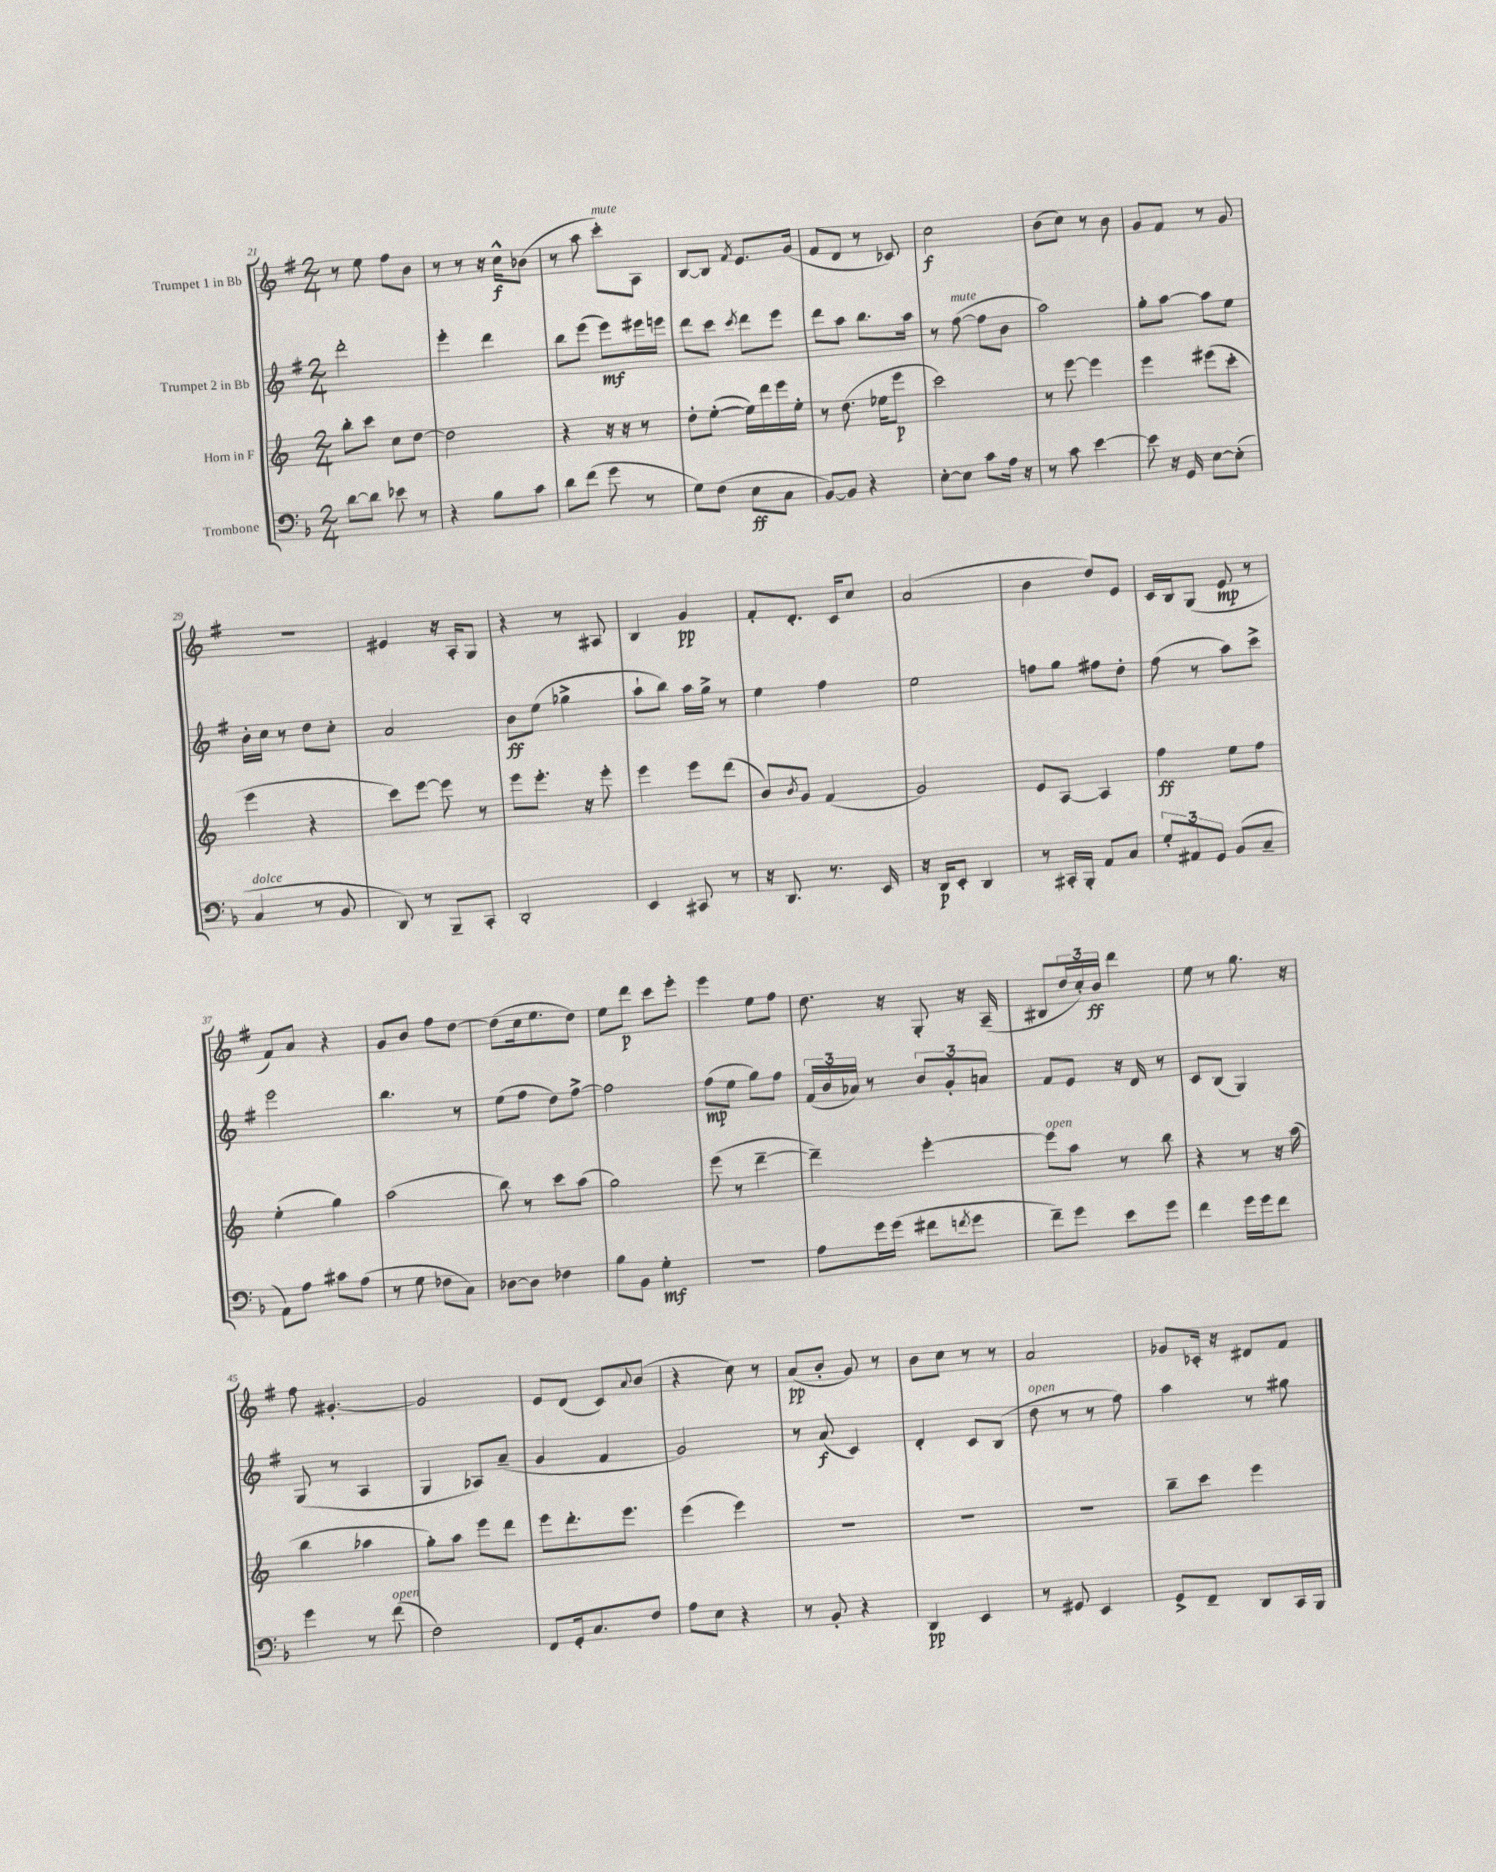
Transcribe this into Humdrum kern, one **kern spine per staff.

**kern	**kern	**kern	**kern
*staff4	*staff3	*staff2	*staff1
*clefF4	*clefG2	*clefG2	*clefG2
*k[b-]	*k[]	*k[f#]	*k[f#]
*M2/4	*M2/4	*M2/4	*M2/4
[8d\L	8bb'\L	2ddd'\	8r
8d\]J	8ccc\J	.	8ee\
8e-\	8cc\L	.	8ff#\L
8r	[8dd\J	.	8b\J
=	=	=	=
4r	2dd\]	4eee'\	8r
.	.	.	8r
8B-\L	.	4ddd\	16r
.	.	.	16cc^^\LK
8c\J	.	.	(8b-\J
=	=	=	=
8d\L	4r	8bb\L	8r
(8f\J	.	(8eee\J	8aa\
8g\	16r	8eee\L)	8ccc'\L)
.	16r	.	.
8r	8r	16eee#\L	8A\J
.	.	16eee\JJ	.
=	=	=	=
8G\L)	8dd'\L	8ddd\L	[8B/L
(8F\J	([8ee'\J	8ccc\J	8B/]J
.	.	8qccc/	8qf#/
8E\L	16ee\]LL)	8ddd\L	8.e/L
.	16ddd\	.	.
8C\J	16eee\	8eee\J	.
.	16ee'\JJ	.	(16g/Jk
=	=	=	=
[8BB-/L)	8r	8ddd\L	8f#/L
8BB-/]J	(8.dd\	8aa\J	8d/J
4r	.	8.bb\L	8r
.	16ee-\LK	.	.
.	8eee\J	.	8c-/)
.	.	16aa\Jk	.
=	=	=	=
[8E'\L	2ccc\)	8r	2cc\
8E\]J	.	([8ff#\	.
8c\L	.	8ff#\]L	.
16A\Jk	.	8b\J	.
16r	.	.	.
=	=	=	=
8r	8r	2aa\)	(8b\L
8c\	[8eee\	.	8cc\J)
[4e\	4eee\]	.	8r
.	.	.	8b\
=	=	=	=
8e\]	4eee\	8gg'\L	8g/L
16r	.	[8aa\J	8f#/J
16GG/	.	.	.
[8E\L	(8eee#\L	8aa\]L	8r
(8E'\]J	8ccc'\J	8ee\J	8g/
=	=	=	=
4C/	4eee\	16b'\LL	2r
.	.	16cc\JJ	.
.	.	8r	.
8r	4r	8dd\L	.
8BB-/	.	8cc'\J	.
=	=	=	=
8DD/)	8ccc\L)	2a/	4e#/
8r	[8eee\J	.	.
8BBB-~/L	8eee\]	.	16r
.	.	.	16A'/LK
8CC'/J	8r	.	8G/J
=	=	=	=
2DD'/	8eee\L	8b\L	4r
.	8.eee'\J	(8ee\J	.
.	.	4gg-^\	8r
.	16r	.	.
.	8eee'\	.	8A#/
=	=	=	=
4EE/	4eee\	8aa`\L	4B/
.	.	8bb\J)	.
8CC#/	8eee\L	16aa\LL	4g/
.	.	16gg^\JJ	.
8r	(8ddd\J	8r	.
=	=	=	=
16r	8b/L)	4ee\	8f#'/L
8.DD/	.	.	.
.	8qb/	.	.
.	8g/J	.	8.d'/J
8.r	(4f/	4ff#\	.
.	.	.	16c/LK
.	.	.	8cc/J
16EE/	.	.	.
=	=	=	=
16r	2g/)	2ee\	(2a/
16DD/LK	.	.	.
8EE'/J	.	.	.
4DD/	.	.	.
=	=	=	=
8r	8e/L	8ff\L	4b\
16CC#'/LL	[8A/J	8gg\J	.
16BBB-'/JJ	.	.	.
8AA/L	4A/]	8ff#\L	8dd/L)
8C/J	.	8dd'\J	8e/J
=	=	=	=
12G'/L	4ff\	(8ff#\	16c/LL
.	.	.	16B/J
12AA#/	.	.	.
.	.	8r	(8G/J
12GG/J	.	.	.
(8BB-/L	8ee\L	8aa\L)	8e/
8C~/J	8ff\J	8ccc^\J	8r
=	=	=	=
8AA\L)	(4ee'\	2eee\	8f#/L)
8A\J	.	.	8a/J
8c#\L	4gg\)	.	4r
(8A\J	.	.	.
=	=	=	=
8r	(2aa\	4.bb\	8g/L
8G\	.	.	8b/J
8F-\L	.	.	8ff#\L
8C\J)	.	8r	[8dd\J
=	=	=	=
[8D-\L	8bb\)	(8ee\L	(8dd\]L
8D-\]J	8r	8ff#\J	16cc\k
.	.	.	8.ee\
4F-\	8ccc\L	8dd\L)	.
.	(8aa\J	[8ff#^\J	8dd\J)
=	=	=	=
8B-\L	2gg\)	2ff#\]	8ee\L
8BB-\J	.	.	8ddd\J
4G'\	.	.	8ccc\L
.	.	.	8eee'\J
=	=	=	=
2r	(8eee\	(8ff#\L	4eee\
.	8r	8ee\J	.
.	[4ddd~\	8gg\L)	8ee\L
.	.	8ff#\J	8ff#\J
=	=	=	=
8A\L	4ddd~\])	(24f#/LL	8.dd\
.	.	24b/	.
.	.	24a-/JJ)	.
16g\L	.	8r	.
(16g\JJ	.	.	16r
8f#\L	[4eee'\	12b/L	8G'/
.	.	12g'/	.
8qf/	.	.	.
8g\J	.	.	16r
.	.	12a/J	.
.	.	.	(16A~/
=	=	=	=
8f~\L)	8eee\]L	8f#/L	8B#/L
8g\J	8aa\J	8e/J	24dd/L
.	.	.	24cc'/)
.	.	.	24b/JJ
8e\L	8r	16r	4ddd\
.	.	16d/	.
8g\J	8bb\	8r	.
=	=	=	=
4f\	4r	8c/L	8ee\
.	.	(8B/J	8r
16g\LL	8r	4G/)	8.gg\
16g\J	.	.	.
8f\J	16r	.	.
.	(16aa\	.	16r
=	=	=	=
4g\	4bb\	(8G/	8ff#\
.	.	8r	[4.g#'/
8r	4aa-\	4A/	.
(8f\	.	.	.
=	=	=	=
2F\)	8gg'\L)	4G/	2g#/]
.	8aa\J	.	.
.	8eee\L	8A-/L)	.
.	8ddd\J	(8a~/J	.
=	=	=	=
8FF/L	8eee\L	4g/	8e/L
16GG'/k	8.ddd'\	.	(8d/J
8.C/	.	.	.
.	.	4f#/	8c/L)
.	8.eee\J	.	.
.	.	.	8qqa/
8F/J	.	.	(8b/J
=	=	=	=
8A\L	(4eee\	2g/)	4r
8E\J	.	.	.
4r	4eee\)	.	8cc\)
.	.	.	8r
=	=	=	=
8r	2r	8r	(8a/L
8BB-'/	.	(8a/	8b'/J
4r	.	4c/)	8g/)
.	.	.	8r
=	=	=	=
4DD/	2r	4d'/	8b\L
.	.	.	8cc\J
4EE/	.	8c/L	8r
.	.	(8B/J	8r
=	=	=	=
8r	2r	8dd\	2a/
8GG#/	.	8r	.
4EE/	.	8r	.
.	.	8ff#\)	.
=	=	=	=
8GG^/L	8bb~\L	4aa\	8g-/L
8FF~/J	8ccc\J	.	16c-'/Jk
.	.	.	16r
8DD/L	4eee\	8r	8d#/L
16CC/L	.	8gg#\	8f#/J
16BBB-/JJ	.	.	.
==	==	==	==
*-	*-	*-	*-
